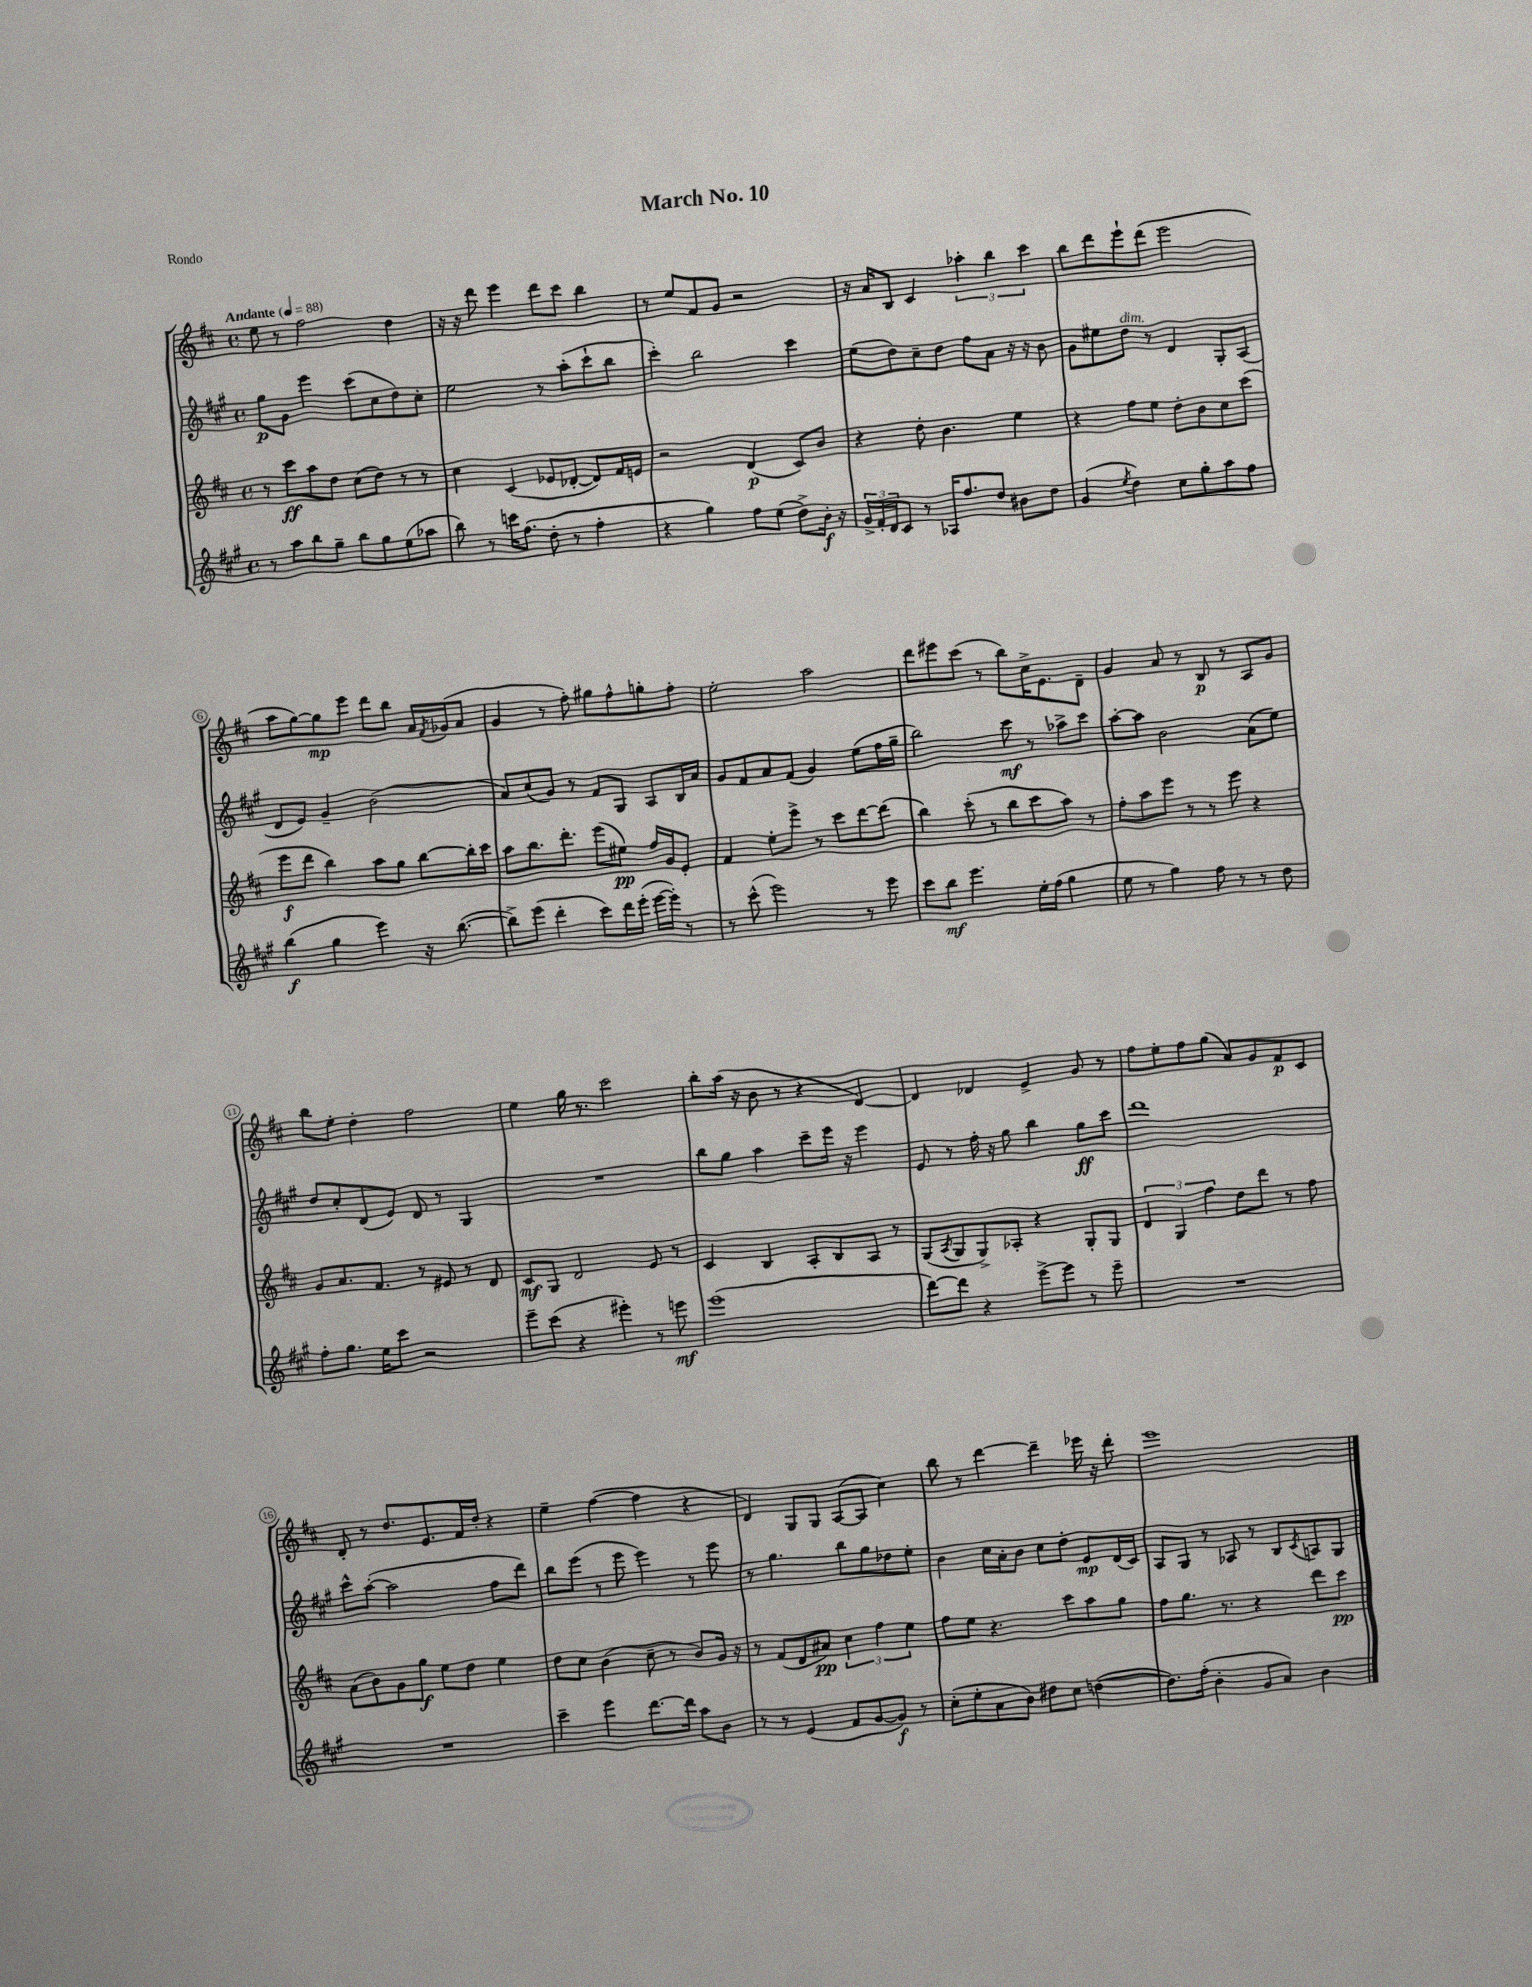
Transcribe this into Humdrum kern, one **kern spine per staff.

**kern	**kern	**kern	**kern
*staff4	*staff3	*staff2	*staff1
*clefG2	*clefG2	*clefG2	*clefG2
*k[f#c#g#]	*k[f#c#]	*k[f#c#g#]	*k[f#c#]
*M4/4	*M4/4	*M4/4	*M4/4
*met(c)	*met(c)	*met(c)	*met(c)
*MM88	*MM88	*MM88	*MM88
8r	8r	8gg#	8ee
8aa	8ccc#	8g#	8r
8bb	8aa	4eee	2ff#
8gg#~	8dd	.	.
8bb	(8cc#	(8ccc#	.
8gg#	8dd)	8cc#	.
(8ee	8r	8dd)	4dd
8aa-	8r	8cc#'	.
=	=	=	=
8bb)	4cc#	2ee	16r
.	.	.	16r
8r	.	.	8ddd
16ccc	(4c#	.	4eee
(8.ff#	.	.	.
8dd'	8e-	8r	8ddd
8r	[8d-'	(8aa'	8ccc#
4ff#'	8d-])	8ccc#`	4bb
.	16f#	8bb	.
.	16e	.	.
=	=	=	=
4r	2r	4ccc#')	8r
.	.	.	8ee
4gg#)	.	2bb	8f#
.	.	.	8g
8ff#	(4d	.	2r
(8ee	.	.	.
8dd^)	8c#)	4ccc#	.
16b'	8b	.	.
16r	.	.	.
=	=	=	=
24g#^	4r	(8ee	16r
24f#'	.	.	.
.	.	.	16a
24d	.	.	.
8c#	.	8dd)	8B
8r	8dd'	8cc#~	4c#
16A-	4.b	8dd	.
8.ff#	.	.	.
.	.	8ff#	6aa-'
8dd	.	8a	.
.	.	.	6bb
8b#	4ee	16r	.
.	.	16r	.
.	.	.	6ccc#
8dd	.	8b	.
=	=	=	=
(4g#	4r	8g#	8bb
.	.	8ee#	8ddd
8qee	.	.	.
4dd)	8ff#	8dd	8eee`
.	8ee	8r	(8ddd
8cc#	8dd'	4d	2eee
8gg#'	8b	.	.
8aa	8cc#	8G#'	.
8ff#	(8ccc#	(8A	.
=	=	=	=
(4bb	8eee	8d	8aa
.	8ddd	8e)	[8gg)
4gg#	4bb)	4g#~	8gg]
.	.	.	8eee
4eee)	8aa	(2b	8ddd
.	8gg	.	8bb
16r	[8bb	.	16a
.	.	.	8qf#
([8.bb	.	.	(16g-
.	16bb']	.	8a
.	16ccc#	.	.
=	=	=	=
8bb^])	8aa	8a)	4g
(8eee	8.bb	(8cc#	.
4ddd'	.	8g#)	8r
.	8.ddd'	.	.
.	.	8r	8ff#')
8ccc#)	(8eee	8f#	8gg#
16ddd	8ee#)	8G#	8ff#^^
(16eee'	.	.	.
[16eee	16ff#	8A	8gg'
16eee'])	16g	.	.
8r	8e'	16B	8ff#'
.	.	16a	.
=	=	=	=
8r	4f#	8g#	2ee'
(8ccc#^^	.	8f#	.
2eee)	8ee'	8a	.
.	8eee^	(8f#	.
.	8r	4g#)	2aa
.	8ccc#	.	.
8r	[8ddd	(8ee	.
8eee	(8ddd]	16ff#	.
.	.	16gg#~	.
=	=	=	=
8ccc#	4bb)	2bb)	8ddd
8bb	.	.	8eee#
4.eee	(8ccc#'	.	(8ccc#
.	8r	.	8r
.	8bb	8ccc#	8bb)
16ee'	8ccc#	8r	16cc#^
(16ff#	.	.	8.e
4gg#	8aa)	8aa-^	.
.	8r	8ccc#	8d~
=	=	=	=
8ee	8ff#'	[8aa'	4g
8r	8aa	8aa]	.
4gg#)	8eee	2b	8a
.	8r	.	8r
8ff#	8r	.	8B
8r	8eee	.	8r
8r	4r	(8a	8A
8dd	.	8ee)	8g
=	=	=	=
8ff#'	8g	8dd	8bb
8.gg#	8.a	8cc#'	8ee'
.	.	(8d	4dd'
16ee	8.f#	.	.
8ccc#	.	8e)	.
2r	8r	8d	2ff#
.	8e#	8r	.
.	8r	4G#	.
.	8d	.	.
=	=	=	=
8eee~	8c#	1r	4ee
(8ccc#	8G	.	.
4r	2d	.	16gg
.	.	.	8.r
4eee#')	.	.	2ccc#
8r	8e	.	.
8eee	8r	.	.
=	=	=	=
(1eee	4c#	8bb	8bb'
.	.	8gg#	(16aa
.	.	.	16r
.	4B	4aa	8b
.	.	.	8r
.	8A'	8ccc#~	4r
.	8B	16eee	.
.	.	16r	.
.	8A	4eee	[4d)
.	8r	.	.
=	=	=	=
[8ddd)	(8G	8e	4d]
.	8qA	.	.
8ddd]	8G	8r	.
4r	8G^)	16ff#'	4d-
.	.	16r	.
.	8A-'	8gg#	.
[8eee^	4r	4bb	4e^
8eee]	.	.	.
8r	8G'	8gg#	8g
8eee~	8G	8ccc#	8r
=	=	=	=
1r	6d	1ddd	8ff#
.	.	.	8ee'
.	6G	.	.
.	.	.	8ff#
.	6ff#	.	.
.	.	.	(8gg
.	8dd	.	8a)
.	8ddd	.	8g
.	8r	.	8f#
.	8ff#	.	8c#
=	=	=	=
1r	(8a	8ccc#^^	8d'
.	8b)	([8aa'	8r
.	8g	2aa]	8.dd
.	8gg	.	.
.	.	.	8.e
.	8ee	.	.
.	8dd	.	16f#
.	.	.	16dd'
.	4ee	8ff#	4r
.	.	8ddd)	.
=	=	=	=
4ccc#~	8dd	8bb	4ee~
.	8cc#	(8eee	.
4eee	(4b	8r	([4ff#
.	.	8eee	.
[8.ddd	8cc#~	4eee)	4ff#]
.	8r	.	.
16ddd]	.	.	.
8aa	8b)	8r	4r
8b	16g	8eee	.
.	16r	.	.
=	=	=	=
8r	8r	8r	4d)
8r	(8f#	4.gg#	.
(4e	8d	.	8G
.	8a#)	.	8G
8f#	6cc#	8bb	([8A
[8g#	.	8gg#	8A]
.	6ff#	.	.
8g#])	.	8dd-	4cc#)
.	6ee	.	.
8r	.	8ee'	.
=	=	=	=
(8cc#'	8ff#	4b	8bb
8ee'	8ee	.	8r
8a	4.r	16cc#	[4ddd
.	.	16a'	.
8b)	.	8b	.
8dd#	.	8cc#	4ddd~]
8cc#	8ccc#	8dd'	.
([4dd	8aa	8e	16eee-
.	.	.	16r
.	8gg	(16d	8ddd'
.	.	16c#)	.
=	=	=	=
8.dd])	8ff#	8A	1eee
.	8.gg	8G#	.
(16ff#'	.	.	.
4b'	.	8r	.
.	8.r	.	.
.	.	8A-	.
8g#	4r	8r	.
8a)	.	8B	.
.	.	8qc#	.
4b	8ddd	8A	.
.	8ccc#	8G#	.
==	==	==	==
*-	*-	*-	*-
